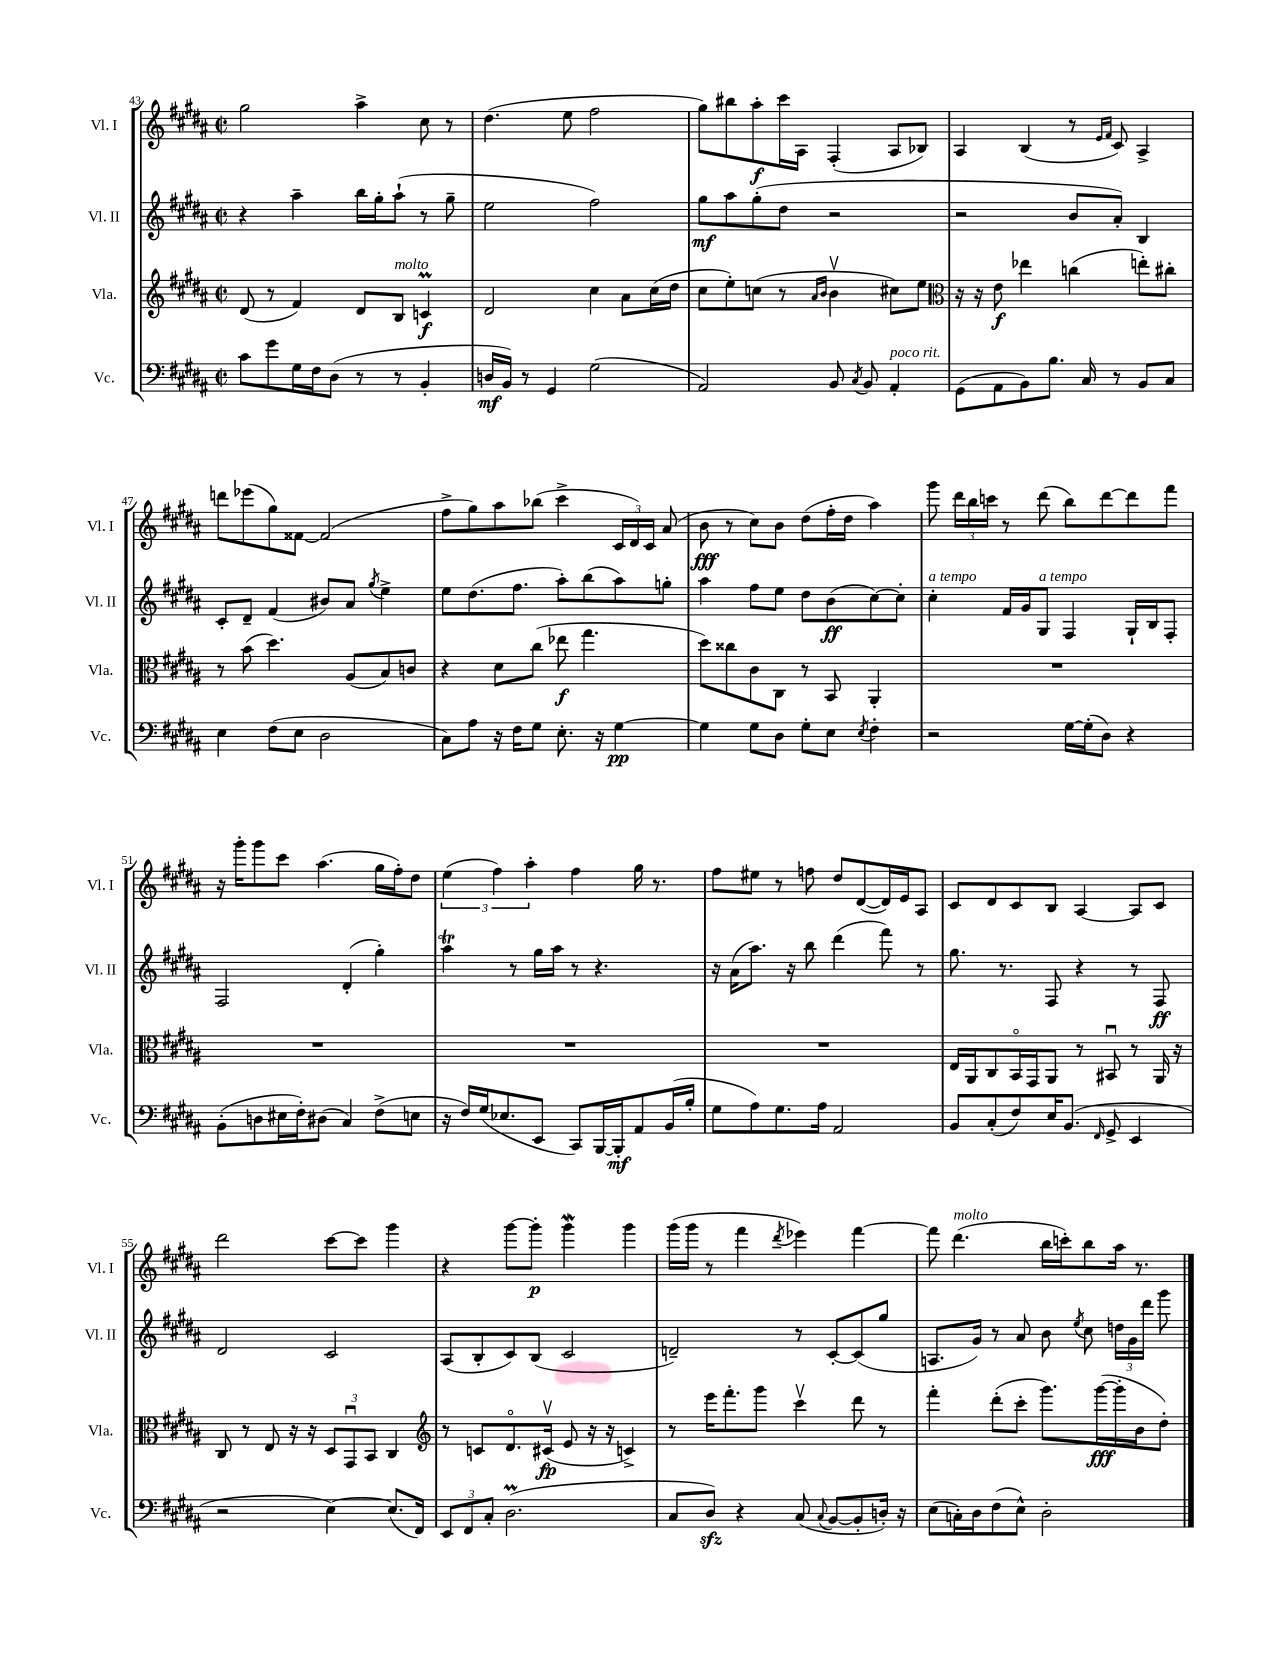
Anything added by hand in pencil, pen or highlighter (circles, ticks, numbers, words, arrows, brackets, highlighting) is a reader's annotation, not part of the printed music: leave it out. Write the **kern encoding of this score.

**kern	**kern	**kern	**kern
*staff4	*staff3	*staff2	*staff1
*clefF4	*clefG2	*clefG2	*clefG2
*k[f#c#g#d#a#]	*k[f#c#g#d#a#]	*k[f#c#g#d#a#]	*k[f#c#g#d#a#]
*M2/2	*M2/2	*M2/2	*M2/2
*met(c|)	*met(c|)	*met(c|)	*met(c|)
8c#\L	(8d#/	4r	2gg#\
8g#\	8r	.	.
16G#\L	4f#/)	4aa#~\	.
16F#\J	.	.	.
(8D#\J	.	.	.
8r	8d#/L	16bb\LL	4aa#^\
.	.	16gg#'\J	.
8r	8B/J	(8aa#`\J	.
4BB'/	4c/	8r	8cc#\
.	.	8gg#~\	8r
=	=	=	=
16D/LL	2d#/	2ee\	(4.dd#\
16BB/JJ)	.	.	.
8r	.	.	.
4GG#/	.	.	.
.	.	.	8ee\
(2G#\	4cc#\	2ff#\)	2ff#\
.	8a#\L	.	.
.	(16cc#\L	.	.
.	16dd#\JJ	.	.
=	=	=	=
2AA#/)	8cc#\L	8gg#\L	8gg#\L)
.	8ee'\)	8aa#\	8bb#\
.	(8cc\J	(8gg#'\	8aa#'\
.	8r	8dd#\J	16ccc#\L
.	.	.	16A#\JJ
.	16qqa#/LL	.	.
.	16qqb/JJ	.	.
8BB/	4bv\	2r	(4F#'/
8qC#/	.	.	.
8BB/	.	.	.
4AA#'/	8cc#\L)	.	8A#/L
.	8ee\J	.	8B-/J)
=	=	=	=
*	*clefC3	*	*
(8GG#\L	16r	2r	4A#/
.	16r	.	.
8AA#\	8e\	.	.
8BB\)	4ee-\	.	(4B/
8.B\J	.	.	.
.	(4cc\	8b/L	8r
16C#/	.	.	.
.	.	.	16qqe/LL
.	.	.	16qqf#/JJ
8r	.	8a#'/J)	8c#/)
8BB/L	8ee'\L)	4B/	4A#^/
8C#/J	8cc#'\J	.	.
=	=	=	=
4E\	8r	8c#'/L	8ddd\L
.	(8b\	8d#~/J	(8eee-\
(8F#\L	4.dd#\)	(4f#/	8gg#\)
8E\J	.	.	[8f##\J
2D#\	.	8b#/L)	(2f##/]
.	(8A#/L	8a#/J	.
.	.	8qgg#/	.
.	8B/)	4ee^\	.
.	8c/J	.	.
=	=	=	=
8C#\L)	4r	8ee\L	8ff#^\L
8A#\J	.	(8.dd#\	8gg#\)
16r	8d#\L	.	8aa#\
16F#\LK	.	8.ff#\J	.
8G#\J	(8cc#\J	.	(8bb-\J
8.E'\	8ee-\	8aa#'\L)	4ccc#^\
.	4.gg#\	(8bb\	.
16r	.	.	.
[4G#\	.	8aa#\)	24c#/LL
.	.	.	24d#/)
.	.	.	24c#/JJ
.	.	8gg'\J	(8a#/
=	=	=	=
4G#\]	8dd#\L)	4aa#\	8b\
.	8cc##\	.	8r
8G#\L	8c#\	8ff#\L	8cc#\L)
8D#\J	8C#\J	8ee\J	8b\J
8G#'\L	8r	8dd#\L	(8dd#\L
8E\J	8BB/	(8b\	16ff#'\L
.	.	.	16dd#\JJ
8qE/	.	.	.
4F#'\	4AA#'/	[8cc#\)	4aa#\)
.	.	8cc#'\]J	.
=	=	=	=
2r	1r	4cc#'\	8ggg#\
.	.	.	24ddd#\LL
.	.	.	24bb\
.	.	.	24ccc\JJ
.	.	16f#/LL	8r
.	.	16g#/J	.
.	.	8G#/J	(8ddd#\
[16G#\LL	.	4F#/	8bb\L)
(16G#'\]J	.	.	.
8D#\J)	.	.	[8ddd#\
4r	.	16G#`/LL	8ddd#\]
.	.	16B/J	.
.	.	8F#'/J	8fff#\J
=	=	=	=
(8BB'\L	1r	2F#/	16r
.	.	.	16ggg#'\LK
8D\	.	.	8ggg#\
16E#\L	.	.	8ccc#\J
16F#'\J)	.	.	.
(8D#\J	.	.	(4.aa#\
4C#/)	.	(4d#'/	.
(8F#^\L	.	4gg#'\)	16gg#\LL
.	.	.	16ff#'\J)
8E\J	.	.	8dd#\J
=	=	=	=
16r	1r	4aa#\	(6ee\
16F#/LL)	.	.	.
(16G#/J	.	.	.
.	.	.	6ff#\)
8.E-/	.	.	.
.	.	8r	.
.	.	.	6aa#'\
8EE/J	.	16gg#\LL	.
.	.	16aa#\JJ	.
8CC#/L)	.	8r	4ff#\
[16BBB/L	.	4.r	.
16BBB'/]J	.	.	.
8AA#/	.	.	16gg#\
.	.	.	8.r
(16BB/L	.	.	.
16B'/JJ	.	.	.
=	=	=	=
8G#\L	1r	16r	8ff#\L
.	.	(16a#\LK	.
8A#\)	.	8.aa#\J)	8ee#\J
8.G#\	.	.	8r
.	.	16r	.
.	.	8bb\	8ff\
16A#\Jk	.	.	.
2AA#/	.	(4ddd#\	8dd#/L
.	.	.	([8d#/
.	.	8fff#\)	16d#/]L)
.	.	.	16e/J
.	.	8r	8A#/J
=	=	=	=
8BB/L	16E/LL	8.gg#\	8c#/L
.	16AA#/J	.	.
(8C#'/	8C#/	.	8d#/
.	.	8.r	.
8F#/)	16BBo/L	.	8c#/
.	16GG#/J	.	.
16E/K	8AA#/J	8F#/	8B/J
(8.BB/J	.	.	.
.	8r	4r	[4A#/
16qqFF#/	.	.	.
8GG#^/	8BB#u/	.	.
4EE/	8r	8r	8A#/]L
.	16AA#/	8F#/	8c#/J
.	16r	.	.
=	=	=	=
2r	8C#/	2d#/	2ddd#\
.	8r	.	.
.	8E/	.	.
.	16r	.	.
.	16r	.	.
[4E\)	12D#/L	2c#/	[8ccc#\L
.	12GG#u/	.	.
.	.	.	8ccc#\]J
.	12BB/J	.	.
(8.E/]L	4C#/	.	4ggg#\
16FF#/Jk)	.	.	.
=	=	=	=
*	*clefG2	*	*
12EE/L	8r	(8A#/L	4r
12FF#/	.	.	.
.	8c/L	8B'/	.
12C#'/J	.	.	.
(2.D#\	8.d#o/	8c#/)	[8ggg#\L
.	.	(8B/J	8ggg#'\]J
.	(16c#v/Jk	.	.
.	8e/	2c#/	4ggg#\
.	16r	.	.
.	16r	.	.
.	4c^/)	.	4ggg#\
=	=	=	=
8C#/L	8r	2d~/)	(16ggg#\LL
.	.	.	16ggg#\JJ
8D#/J)	16eee\LK	.	8r
.	8.fff#'\	.	.
4r	.	.	4fff#\
.	8ggg#\J	.	.
.	.	.	8qddd#/
(8C#/	4ccc#v\	8r	4eee-\)
8qqC#/	.	.	.
[8BB/L	.	[8c#'/L	.
8BB'/]	8ddd#\	(8c#/]	[4fff#\
16D'/Jk)	8r	8gg#/J	.
16r	.	.	.
=	=	=	=
(8E\L	4fff#'\	8.A/L	8fff#\]
16C'\L)	.	.	(4.ddd#\
16D#\J	.	16g#/Jk)	.
(8F#\	(8ddd#'\L	8r	.
8E^^\J)	8ccc#'\J	8a#/	.
2D#'\	8.ggg#\L)	8b\	16bb\LL
.	.	.	16ccc'\J)
.	.	8qee/	.
.	.	8cc#\	8bb\
.	([16ggg#\L	.	.
.	16ggg#'\]	24dd\LL	16aa#\Jk
.	.	24g#\	.
.	16b\J	.	8.r
.	.	24ddd#\JJ	.
.	8dd#'\J)	8ggg#\	.
==	==	==	==
*-	*-	*-	*-
